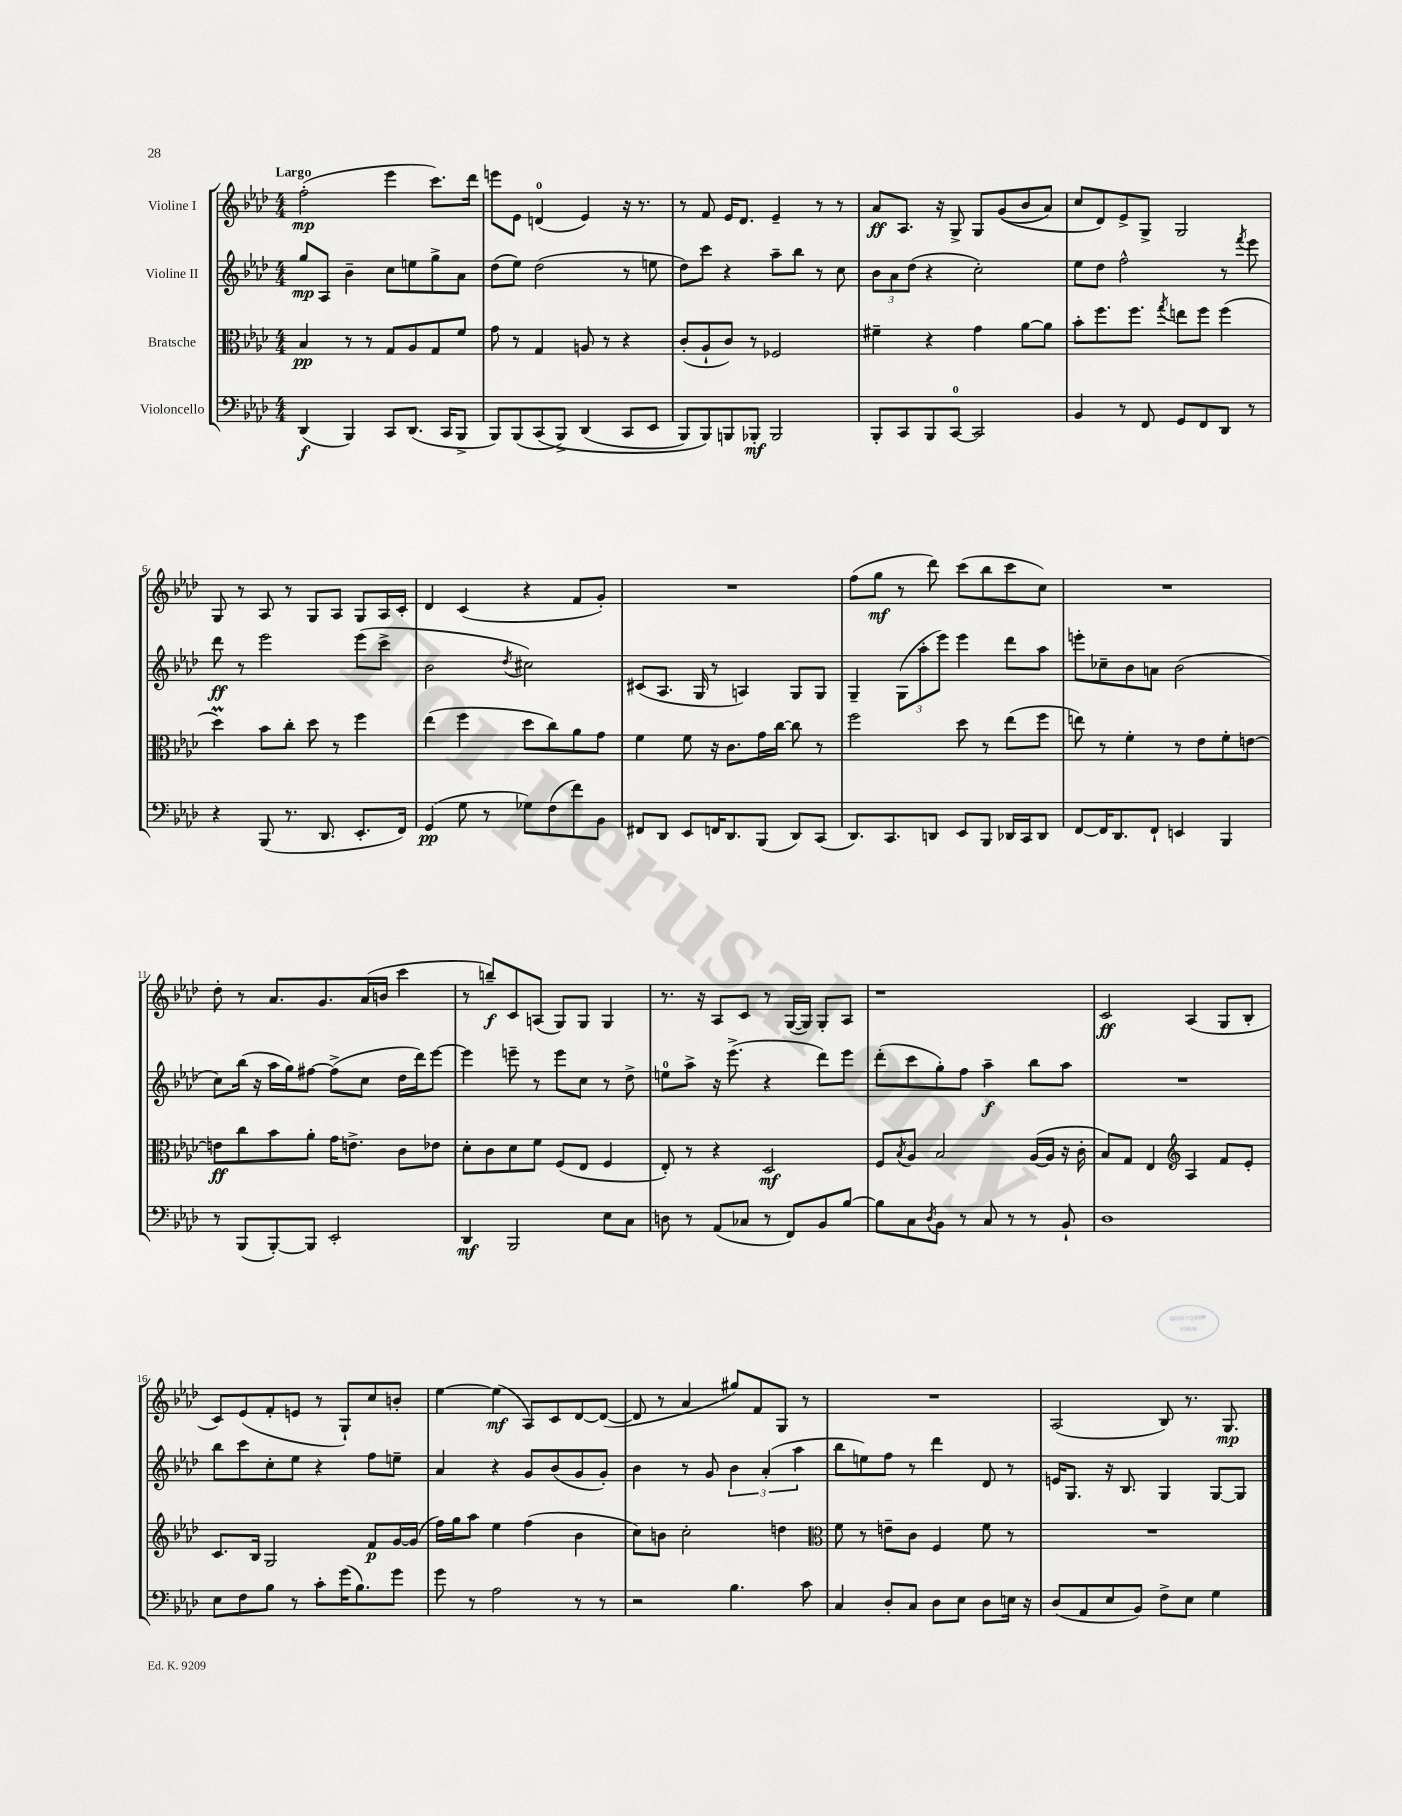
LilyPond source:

<<
\new StaffGroup <<
\new Staff = "s0" \with { instrumentName = "Violine I" } {
    \clef treble \key aes \major \numericTimeSignature \time 4/4 \tempo "Largo"
    f''2-.\mp( ees'''4 c'''8.) des'''16 |
    e'''8 ees'8 d'4-0( ees'4) r16 r8. |
    r8 f'8 ees'16 des'8. ees'4-- r8 r8 |
    aes'8\ff aes8. r16 g8-> g8 g'8(\( bes'8 aes'8) |
    c''8 des'8\) ees'8-> g8-> g2 |
    g8 r8 aes8 r8 g8 aes8 g8 aes16 c'16-. |
    des'4 c'4( r4 f'8 g'8-.) |
    R1 |
    f''8( g''8\mf r8 des'''8) c'''8( bes''8 c'''8 c''8) |
    R1 |
    des''8-. r8 aes'8. g'8. aes'16( b'16 c'''4 |
    r8 b''8--\f) c'8 a8( g8) g8 g4 |
    r8. r16 aes8 c'8 r8 g16~( g16) g8-. aes8 |
    r1 |
    c'2\ff aes4( g8 bes8-. |
    c'8) ees'8( f'8-. e'8 r8 g8-!) c''8 b'8-. |
    ees''4~ ees''4\mf( aes8) c'8 des'8~ des'8~( |
    des'8 r8 aes'4 gis''8) f'8 g8 r8 |
    R1 |
    aes2( bes8) r8. g8.\mp \bar "|." |
}
\new Staff = "s1" \with { instrumentName = "Violine II" } {
    \clef treble \key aes \major \numericTimeSignature \time 4/4
    g''8\mp aes8 bes'4-- c''8 e''8 g''8-> aes'8 |
    des''8( ees''8) des''2( r8 e''8 |
    des''8) c'''8 r4 aes''8-- bes''8 r8 c''8 |
    \tuplet 3/2 { bes'8 aes'8 des''8( } r4 c''2-.) |
    ees''8 des''8 f''2-^ r8 \acciaccatura { f'''8 } ees'''8 |
    des'''8\ff r8 ees'''2 ees'''8( c'''8-> |
    bes'2 \acciaccatura { des''8 } cis''2) |
    cis'8( aes8. g16 r8 a4) g8 g8 |
    g4-- \tuplet 3/2 { g8( aes''8-. ees'''8) } ees'''4 des'''8 aes''8 |
    e'''8-. ces''8-- bes'8 a'8 bes'2( |
    c''8) bes''16( r16 aes''16 g''16) fis''8~ fis''8->( c''8 des''16 des'''16) ees'''8~ |
    ees'''4 e'''8-- r8 e'''8 c''8 r8 des''8-> |
    e''8-0 aes''8-> r16 ees'''8.->( r4 des'''8) ees'''8 |
    des'''8-.( c'''8 g''8-.) f''8 aes''4--\f bes''8 aes''8 |
    R1 |
    bes''8 c'''8 c''8-. ees''8 r4 f''8 e''8-- |
    aes'4 r4 g'8 bes'8( g'8 g'8-.) |
    bes'4 r8 g'8 \tuplet 3/2 { bes'4 aes'4-.( aes''4 } |
    bes''8 e''8) f''8 r8 des'''4 des'8 r8 |
    e'16 g8. r16 bes8. g4 g8~ g8 \bar "|." |
}
\new Staff = "s2" \with { instrumentName = "Bratsche" } {
    \clef alto \key aes \major \numericTimeSignature \time 4/4
    bes4\pp r8 r8 g8 aes8 g8 f'8 |
    g'8 r8 g4 a8 r8 r4 |
    c'8-.( aes8-! c'8) r8 fes2 |
    fis'4-- r4 g'4 aes'8~ aes'8 |
    bes'8-. f''8. f''8. \acciaccatura { g''8 } e''8 f''8 f''4( |
    des''4\prall) bes'8 c''8-. des''8 r8 f''4 |
    ees''4( f''4 des''8 c''8) aes'8 g'8 |
    f'4 f'8 r16 c'8. g'16 c''16~ c''8 r8 |
    f''2 des''8 r8 ees''8( f''8 |
    e''8) r8 f'4-. r8 ees'8 f'8-. e'8~ |
    e'8\ff c''8 bes'8 aes'8-. g'16 e'8.-> c'8 ees'8 |
    des'8-. c'8 des'8 f'8 f8( ees8 f4 |
    ees8-.) r8 r4 des2\mf |
    f8 \acciaccatura { bes8 } aes8 bes2 aes16~( aes16 r16 c'16-. |
    bes8) g8 ees4 \clef treble aes4 f'8 ees'8-. |
    c'8. bes16 g2 f'8\p g'16~ g'16( |
    f''16) g''16 aes''8 ees''4 f''4( bes'4 |
    c''8) b'8 c''2-. d''4 |
    \clef alto f'8 r8 e'8-- c'8 f4 f'8 r8 |
    R1 \bar "|." |
}
\new Staff = "s3" \with { instrumentName = "Violoncello" } {
    \clef bass \key aes \major \numericTimeSignature \time 4/4
    des,4\f( bes,,4) c,8 des,8.( c,16 bes,,8-> |
    bes,,8) bes,,8( c,8\( bes,,8->) des,4( c,8 ees,8 |
    bes,,8) bes,,8\) b,,8 bes,,8-.\mf bes,,2 |
    bes,,8-. c,8 bes,,8 c,8-0~ c,2 |
    bes,4 r8 f,8 g,8 f,8 des,8 r8 |
    r4 bes,,8( r8. des,8. ees,8.-. f,16) |
    g,4\pp( g8 r8 ges8) f8( f'8) bes,8 |
    fis,8 des,8 ees,8 f,16 des,8. bes,,8( des,8) c,8( |
    des,8.) c,8. d,8 ees,8 bes,,8 des,16 c,16 des,8 |
    f,8~ f,16 des,8. f,8-! e,4 bes,,4 |
    r8 bes,,8( bes,,8~-.) bes,,8 ees,2-. |
    des,4\mf bes,,2 ees8 c8 |
    d8 r8 aes,8( ces8 r8 f,8) bes,8 bes8~ |
    bes8 c8 \acciaccatura { des8 } bes,8 r8 c8 r8 r8 bes,8-! |
    des1 |
    ees8 f8 bes8 r8 c'8-. g'16( bes8.) g'8 |
    g'8 r8 aes2 r8 r8 |
    r2 bes4. c'8 |
    c4 des8-. c8 des8 ees8 des8 e16 r16 |
    des8( aes,8 ees8 bes,8) f8-> ees8 g4 \bar "|." |
}
>>
>>
